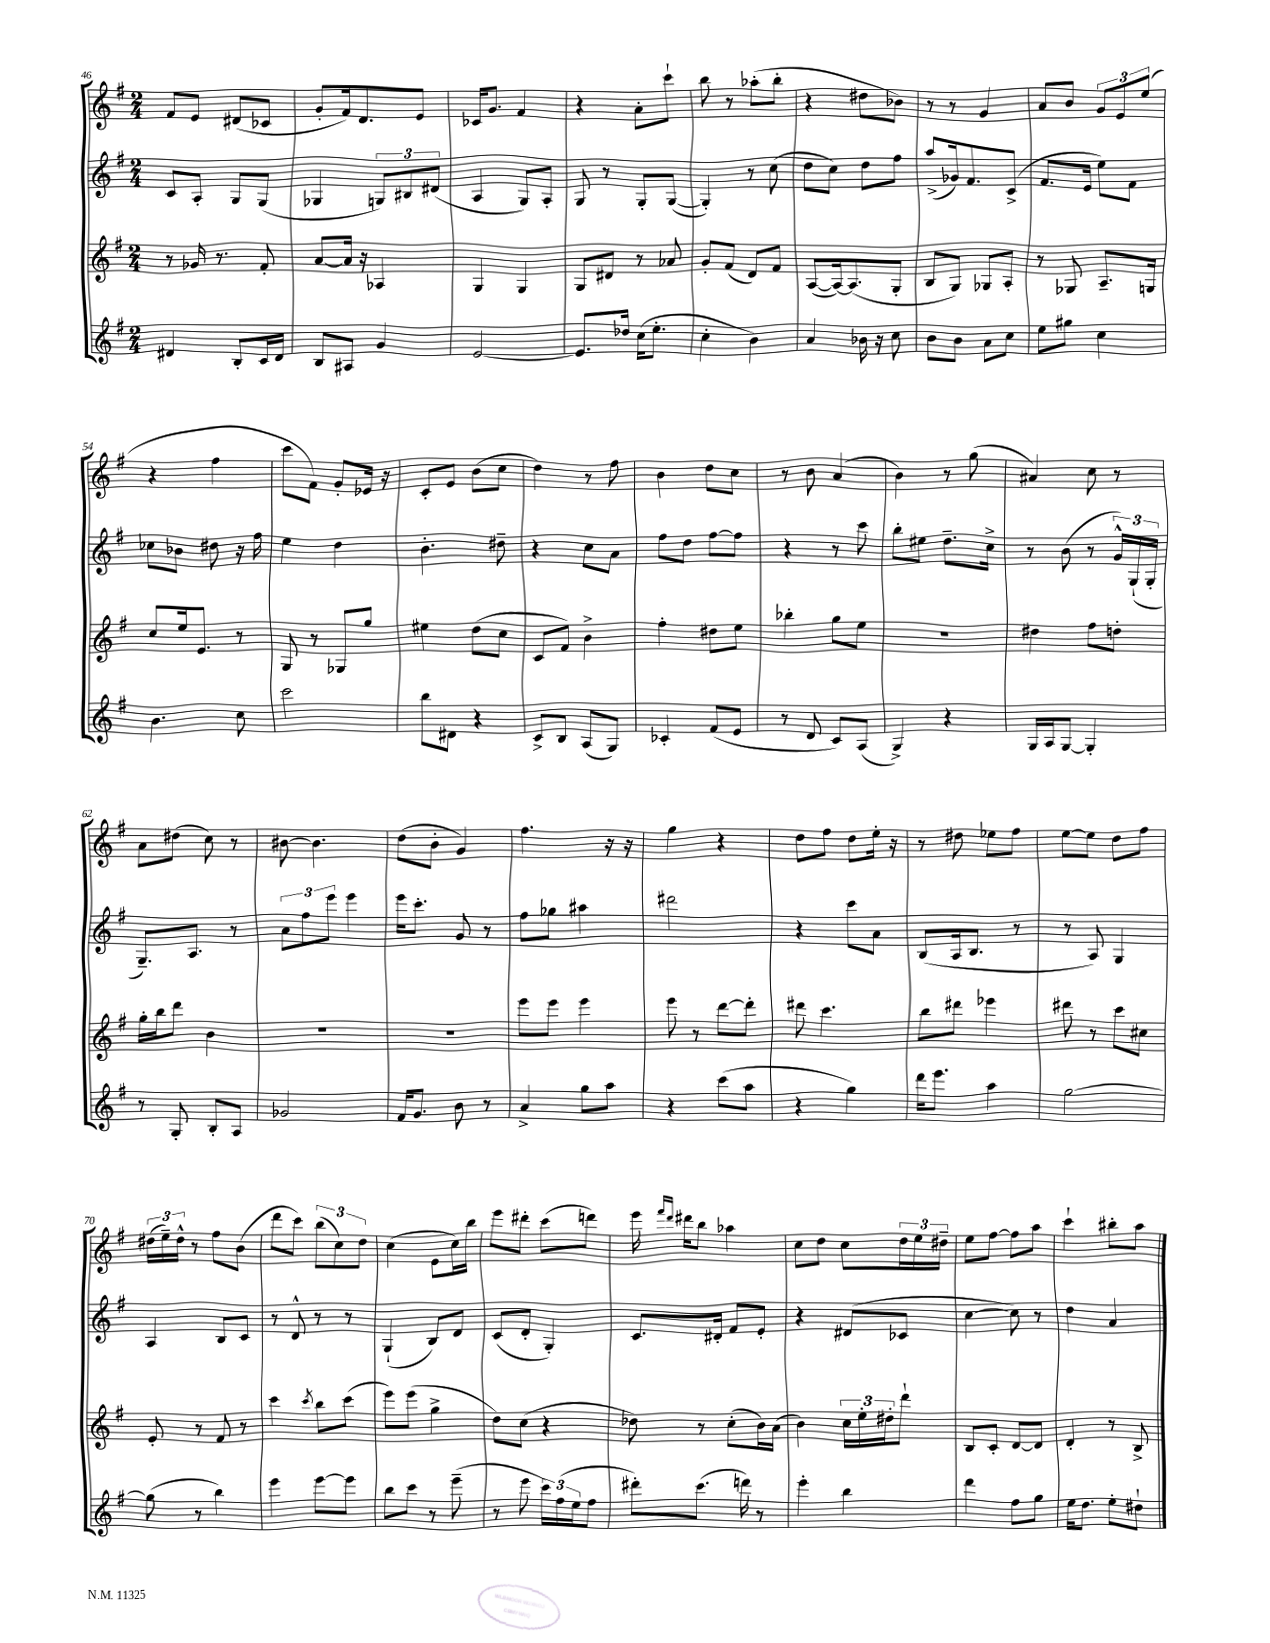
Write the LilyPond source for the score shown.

<<
\new StaffGroup <<
\new Staff = "s0" {
    \clef treble \key g \major \numericTimeSignature \time 2/4
    fis'8 e'8 dis'8( ces'8 |
    g'8-. fis'16) d'8. e'8 |
    ces'16 g'8. fis'4 |
    r4 a'8-. c'''8-! |
    b''8 r8 aes''8-.( b''8-. |
    r4 dis''8 bes'8) |
    r8 r8 g'4 |
    a'8 b'8 \tuplet 3/2 { g'8 e'8 e''8( } |
    r4 fis''4 |
    c'''8 fis'8) g'8-. ees'16 r16 |
    c'8-. e'8 b'8( c''8 |
    d''4) r8 fis''8 |
    b'4 d''8 c''8 |
    r8 b'8 a'4( |
    b'4) r8 g''8( |
    ais'4) c''8 r8 |
    a'8 dis''8( c''8) r8 |
    bis'8~ bis'4. |
    d''8( b'8-. g'4) |
    fis''4. r16 r16 |
    g''4 r4 |
    d''8 fis''8 d''8 e''16-. r16 |
    r8 dis''8 ees''8 fis''8 |
    e''8~ e''8 d''8 fis''8 |
    \tuplet 3/2 { dis''16( e''16--) dis''16-^ } r8 fis''8 b'8( |
    d'''8 c'''8) \tuplet 3/2 { b''8( c''8) d''8 } |
    c''4( e'8 c''16) b''16 |
    e'''8 dis'''8-. c'''8( d'''8) |
    e'''16 \grace { fis'''16 d'''16 } dis'''16 b''8 aes''4 |
    c''8 d''8 c''8 \tuplet 3/2 { d''16 e''16 dis''16-- } |
    e''8 fis''8~ fis''8 a''8 |
    c'''4-! bis''8-. a''8 \bar "|." |
}
\new Staff = "s1" {
    \clef treble \key g \major \numericTimeSignature \time 2/4
    c'8 a8-. g8 g8( |
    ges4 \tuplet 3/2 { g8) bis8 dis'8( } |
    a4 g8) a8-. |
    g8 r8 g8-. g8~( |
    g4-.) r8 c''8( |
    d''8 c''8) d''8 fis''8 |
    a''8->( ges'16) fis'8. c'8->( |
    fis'8. e'16 e''8) fis'8 |
    ces''8 bes'8 dis''8 r16 fis''16 |
    e''4 d''4 |
    b'4.-. dis''8-- |
    r4 c''8 a'8 |
    fis''8 d''8 fis''8~ fis''8 |
    r4 r8 c'''8 |
    b''8-. eis''8 d''8.-- c''16-> |
    r8 b'8( r8 \tuplet 3/2 { g'16-^) g16-!( g16-. } |
    g8.--) a8. r8 |
    \tuplet 3/2 { a'8 fis''8 e'''8 } e'''4 |
    e'''16 c'''8.-. g'8 r8 |
    fis''8 ges''8 ais''4 |
    dis'''2 |
    r4 c'''8 a'8 |
    b8( a16 b8. r8 |
    r8 a8) g4 |
    a4 b8 c'8 |
    r8 d'8-^ r8 r8 |
    g4-!( b8) d'8 |
    c'8( d'8-. g4-.) |
    c'8. dis'16-. fis'8 e'8-. |
    r4 dis'8( ces'8 |
    c''4~ c''8) r8 |
    d''4 a'4 \bar "|." |
}
\new Staff = "s2" {
    \clef treble \key g \major \numericTimeSignature \time 2/4
    r8 ges'16 r8. fis'8-. |
    a'8~ a'16 r16 aes4 |
    g4 g4 |
    g8 dis'8 r8 aes'8 |
    g'8-. fis'8( d'8) fis'8 |
    a8~( a16~) a8.( g8-. |
    b8 g8) ges8 a8-. |
    r8 ges8 a8.-- g16 |
    c''8 e''16 e'8. r8 |
    g8 r8 ges8 g''8 |
    eis''4 d''8( c''8 |
    c'8 fis'8) b'4-> |
    fis''4-. dis''8 e''8 |
    bes''4-. g''8 e''8 |
    r2 |
    dis''4 fis''8 d''8-. |
    g''16-. b''16 d'''8 b'4 |
    R2 |
    R2 |
    e'''8 e'''8 e'''4 |
    e'''8 r8 d'''8~ d'''8-. |
    dis'''8 c'''4. |
    b''8 dis'''8 ees'''4 |
    dis'''8 r8 c'''8 cis''8 |
    e'8-. r8 fis'8 r8 |
    c'''4 \acciaccatura { c'''8 } b''8 c'''8( |
    e'''8) e'''8( g''4-> |
    d''8) c''8( r4 |
    des''8) r8 c''8-.( b'16) a'16( |
    b'4) \tuplet 3/2 { c''16 e''16-. dis''16-. } d'''8-! |
    b8 c'8-. d'8~ d'8 |
    d'4-. r8 b8-> \bar "|." |
}
\new Staff = "s3" {
    \clef treble \key g \major \numericTimeSignature \time 2/4
    dis'4 b8-. c'16 dis'16 |
    b8 ais8 g'4 |
    e'2~ |
    e'8. des''16 c''16( e''8.-. |
    c''4-. b'4) |
    a'4 bes'16 r16 c''8 |
    b'8 b'8 a'8 c''8 |
    e''8 gis''8 c''4 |
    b'4. c''8 |
    c'''2 |
    b''8 dis'8 r4 |
    c'8-> b8 a8( g8) |
    ces'4-. fis'8( e'8 |
    r8 d'8 c'8) a8( |
    g4->) r4 |
    g16 a16 g8~ g4-. |
    r8 g8-. b8-. a8 |
    ges'2 |
    fis'16 g'8. b'8 r8 |
    a'4-> g''8 a''8 |
    r4 c'''8( a''8 |
    r4 g''4) |
    d'''16 e'''8. a''4 |
    g''2~ |
    g''8( r8 b''4) |
    e'''4 e'''8~ e'''8 |
    b''8 c'''8 r8 e'''8--( |
    r8 e'''8 \tuplet 3/2 { c'''16) fis''16( e''16 } fis''8 |
    dis'''8-.) c'''8.( d'''16) r8 |
    e'''4-. b''4 |
    d'''4 fis''8 g''8 |
    e''16 d''8. e''8-. dis''8-! \bar "|." |
}
>>
>>
\layout { \context { \Score currentBarNumber = #46 } }
